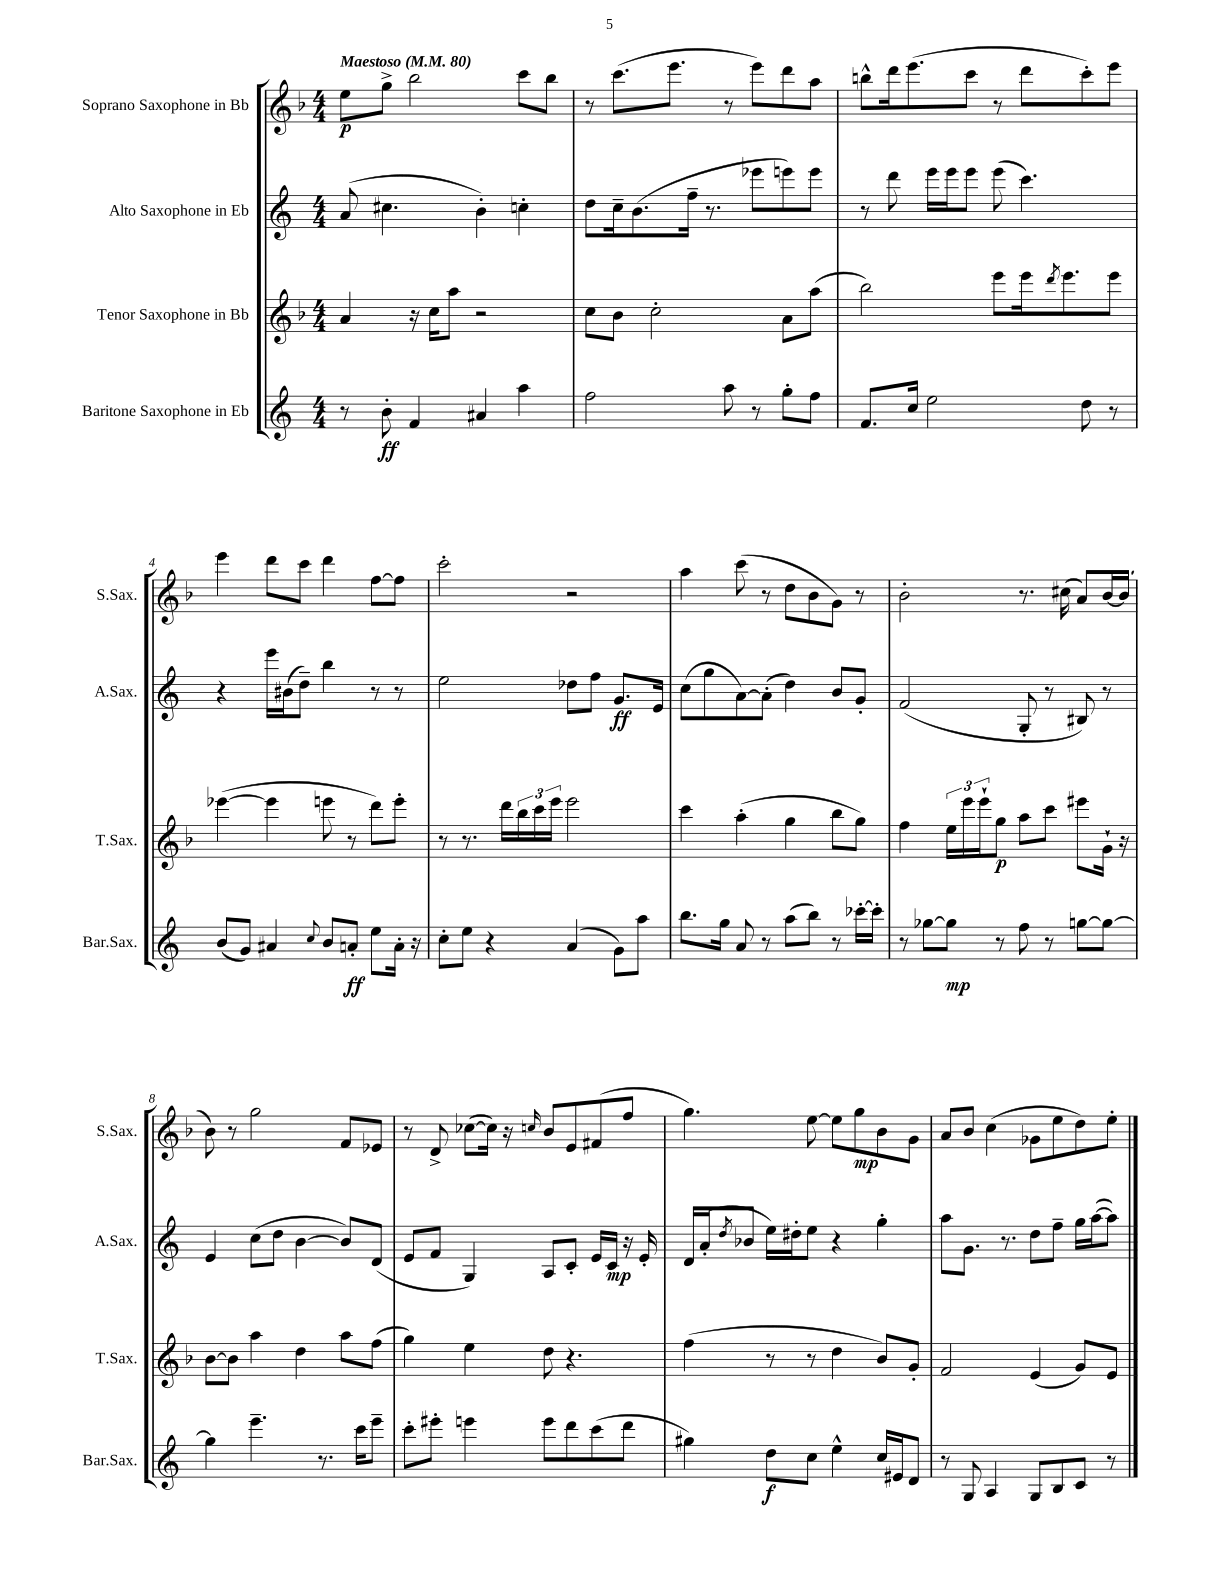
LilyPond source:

<<
\new StaffGroup <<
\new Staff = "s0" \with { instrumentName = "Soprano Saxophone in Bb" shortInstrumentName = "S.Sax." } {
    \clef treble \key f \major \numericTimeSignature \time 4/4 \tempo "Maestoso" 4 = 80
    e''8\p g''8-> bes''2 c'''8 bes''8 |
    r8 c'''8.( e'''8. r8 e'''8) d'''8 a''8 |
    b''8-^ d'''16 e'''8.( c'''8 r8 d'''8 c'''8-.) e'''8 |
    e'''4 d'''8 c'''8 d'''4 f''8~ f''8 |
    c'''2-. r2 |
    a''4 c'''8( r8 d''8 bes'8 g'8) r8 |
    bes'2-. r8. cis''16( a'8) bes'16~ bes'16( |
    bes'8) r8 g''2 f'8 ees'8 |
    r8 d'8-> ces''8~( ces''16) r16 \grace { c''16 } bes'8 e'8 fis'8( f''8 |
    g''4.) e''8~ e''8 g''8\mp bes'8 g'8 |
    a'8 bes'8 c''4( ges'8 e''8 d''8) e''8-. \bar "|." |
}
\new Staff = "s1" \with { instrumentName = "Alto Saxophone in Eb" shortInstrumentName = "A.Sax." } {
    \clef treble \key c \major \numericTimeSignature \time 4/4
    a'8( cis''4. b'4-.) c''4-. |
    d''8 c''16-- b'8.( f''16-- r8. ees'''8 e'''8) e'''8 |
    r8 d'''8 e'''16 e'''16 e'''8 e'''8( c'''4.) |
    r4 e'''16 bis'16( d''8--) b''4 r8 r8 |
    e''2 des''8 f''8 g'8.\ff e'16 |
    c''8( g''8 a'8~) a'8-.( d''4) b'8 g'8-. |
    f'2( g8-. r8 bis8) r8 |
    e'4 c''8( d''8 b'4~ b'8) d'8( |
    e'8 f'8 g4) a8 c'8-. e'16 c'16\mp r16 e'16-. |
    d'16 a'16-.( \acciaccatura { d''8 } bes'8 e''16) dis''16-. e''8 r4 g''4-. |
    a''8 g'8. r8. d''8 f''8-- g''16 a''16~( a''8) \bar "|." |
}
\new Staff = "s2" \with { instrumentName = "Tenor Saxophone in Bb" shortInstrumentName = "T.Sax." } {
    \clef treble \key f \major \numericTimeSignature \time 4/4
    a'4 r16 c''16 a''8 r2 |
    c''8 bes'8 c''2-. a'8 a''8( |
    bes''2) e'''8 e'''16 \acciaccatura { d'''8 } e'''8. e'''8 |
    ees'''4~( ees'''4 e'''8 r8 d'''8) e'''8-. |
    r8 r8. d'''16 \tuplet 3/2 { bes''16 c'''16 e'''16 } e'''2 |
    c'''4 a''4-.( g''4 bes''8 g''8) |
    f''4 \tuplet 3/2 { e''16 e'''16 e'''16-! } g''8\p a''8 c'''8 eis'''8 g'16-! r16 |
    bes'8~ bes'8 a''4 d''4 a''8 f''8( |
    g''4) e''4 d''8 r4. |
    f''4( r8 r8 d''4 bes'8) g'8-. |
    f'2 e'4( g'8) e'8 \bar "|." |
}
\new Staff = "s3" \with { instrumentName = "Baritone Saxophone in Eb" shortInstrumentName = "Bar.Sax." } {
    \clef treble \key c \major \numericTimeSignature \time 4/4
    r8 b'8-.\ff f'4 ais'4 a''4 |
    f''2 a''8 r8 g''8-. f''8 |
    f'8. c''16 e''2 d''8 r8 |
    b'8( g'8) ais'4 \appoggiatura { c''8 } b'8 a'8-.\ff e''8 a'16-. r16 |
    c''8-. e''8 r4 a'4( g'8) a''8 |
    b''8. g''16 a'8 r8 a''8( b''8) r8 ces'''16~-. ces'''16-. |
    r8 ges''8~ ges''8\mp r8 f''8 r8 g''8~ g''8~ |
    g''4 e'''4.-- r8. c'''16 e'''8-- |
    c'''8-. eis'''8-. e'''4 e'''8 d'''8 c'''8( d'''8 |
    gis''4) d''8\f c''8 e''4-^ c''16 eis'16 d'8 |
    r8 g8 a4 g8 b8 c'8 r8 \bar "|." |
}
>>
>>
